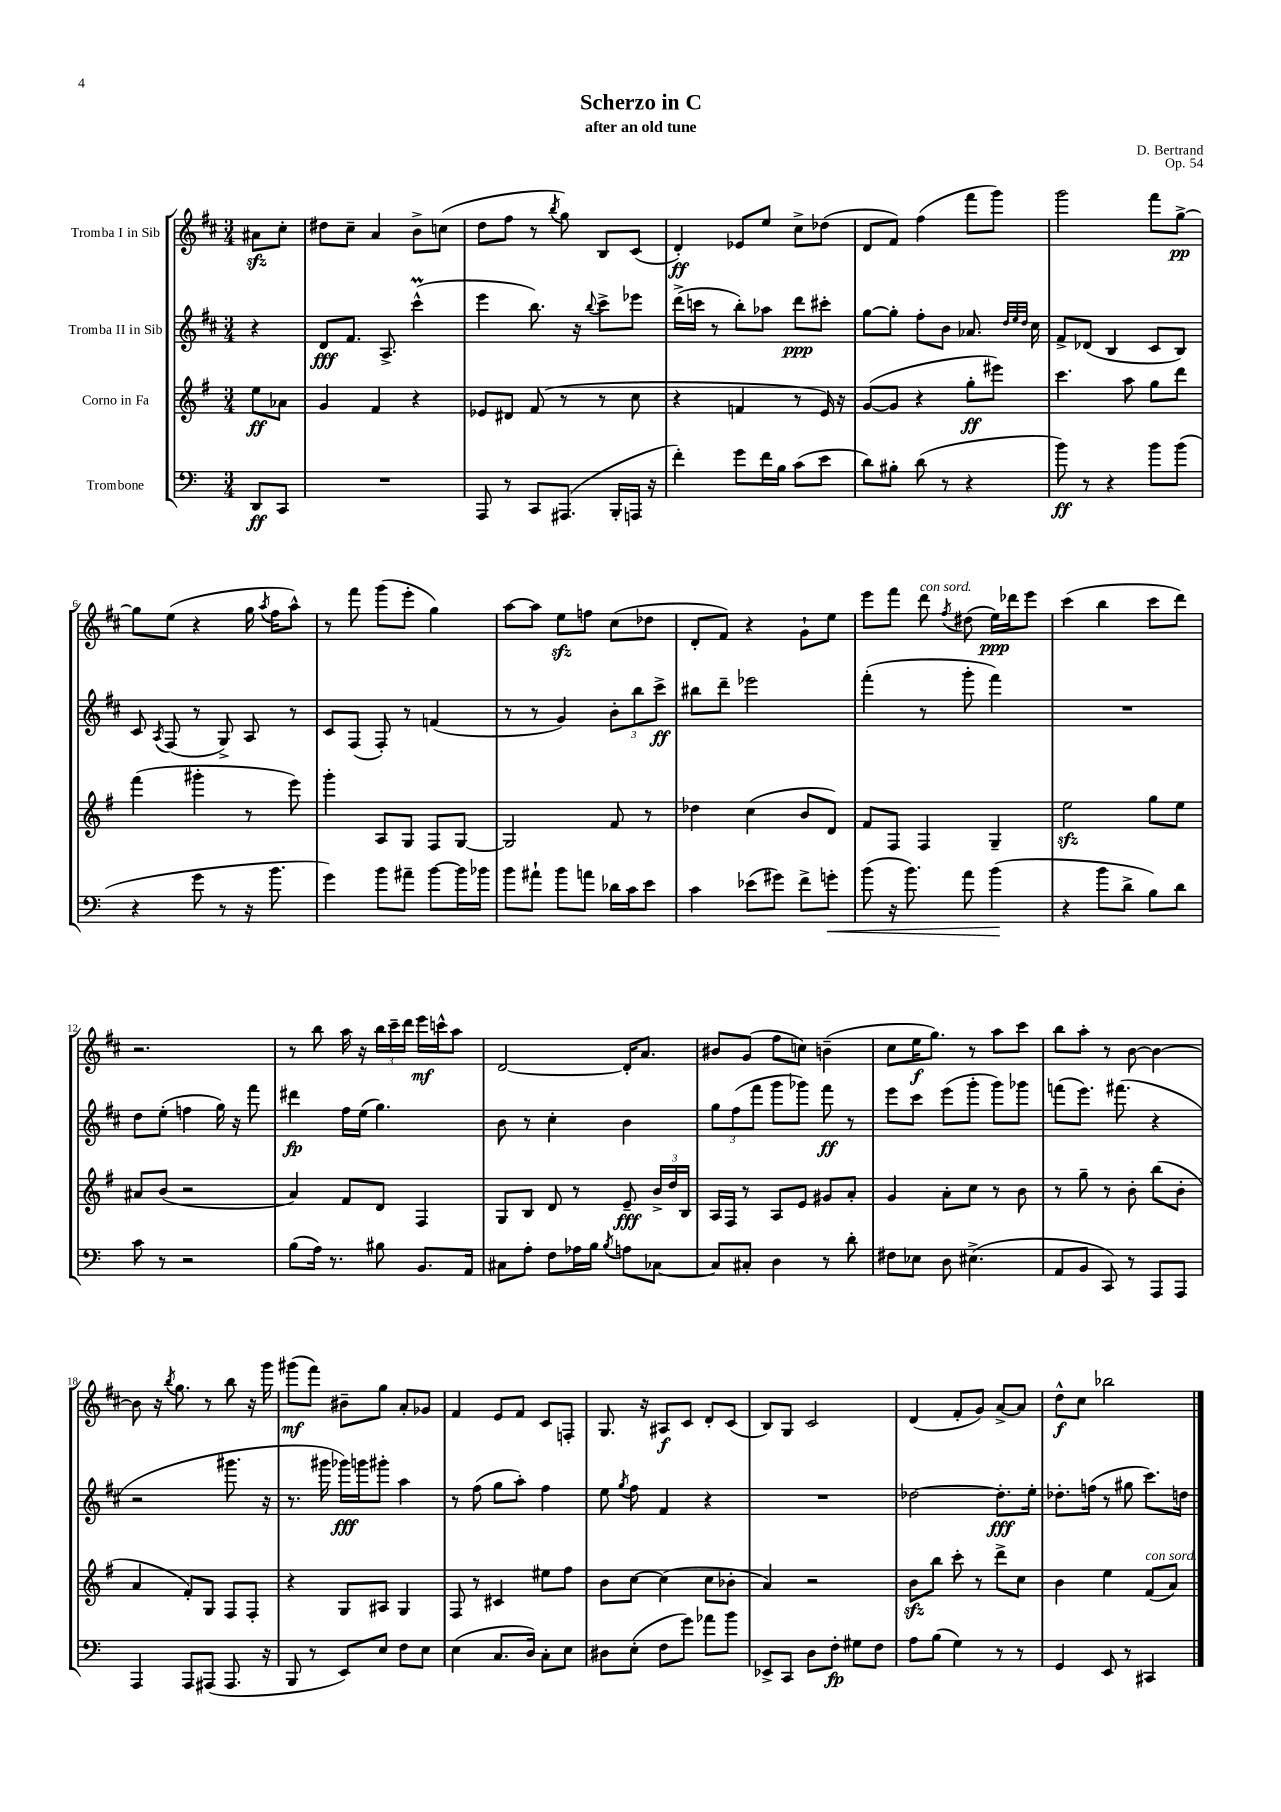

**kern	**dynam	**kern	**dynam	**kern	**dynam	**kern	**dynam
*part4	*part4	*part3	*part3	*part2	*part2	*part1	*part1
*staff4	*staff4	*staff3	*staff3	*staff2	*staff2	*staff1	*staff1
*I"Trombone	*	*I"Corno in Fa	*	*I"Tromba II in Sib	*	*I"Tromba I in Sib	*
*clefF4	*	*clefG2	*	*clefG2	*	*clefG2	*
*k[]	*	*k[f#]	*	*k[f#c#]	*	*k[f#c#]	*
*M3/4	*	*M3/4	*	*M3/4	*	*M3/4	*
=	=	=	=	=	=	=	=
8DD/L	ff	8ee\L	ff	4r	.	8a#Xzz\L	.
8CC/J	.	8a-X\J	.	.	.	8cc#'\J	.
=1	=1	=1	=1	=1	=1	=1	=1
2.r	.	4g/	.	8d/L	fff	8dd#X\L	.
.	.	.	.	8.f#/J	.	8cc#~\J	.
.	.	4f#/	.	.	.	4a/	.
.	.	.	.	8.A^/	.	.	.
.	.	4r	.	(4ccc#m^^\	.	8b^\L	.
.	.	.	.	.	.	(8ccn\J	.
=2	=2	=2	=2	=2	=2	=2	=2
8AAA/	.	8e-X/L	.	4eee\	.	8dd\L	.
8r	.	8d#X/J	.	.	.	8ff#\J	.
8CC/L	.	(8f#/	.	8.bb\)	.	8r	.
.	.	.	.	.	.	8qbb/	.
(8.AAA#X/J	.	8r	.	.	.	8gg\)	.
.	.	.	.	16r	.	.	.
.	.	.	.	8qqbb/	.	.	.
.	.	8r	.	8ccc#^\L	.	8B/L	.
16BBB'/LL	.	.	.	.	.	.	.
16AAAn/JJ	.	8cc\	.	8eee-X\J	.	(8c#/J	.
16r	.	.	.	.	.	.	.
=3	=3	=3	=3	=3	=3	=3	=3
4f'\)	.	4r	.	(16ddd^\LL	.	4d'/)	ff
.	.	.	.	16cccn\JJ	.	.	.
.	.	.	.	8r	.	.	.
8g\L	.	4fn/	.	8bb'\L)	.	8e-X/L	.
16f\L	.	.	.	8aa-X\J	.	8ee/J	.
16B\JJ	.	.	.	.	.	.	.
(8c\L	.	8r	.	8ddd\L	ppp	8cc#^\L	.
8e\J	.	16e/)	.	8ccc#X'\J	.	(8dd-X\J	.
.	.	16r	.	.	.	.	.
=4	=4	=4	=4	=4	=4	=4	=4
8d\L)	.	([8g/L	.	[8gg\L	.	8d/L	.
8B#X'\J	.	8g/J]	.	8gg'\J]	.	8f#/J)	.
(8d\	.	4r	.	8ff#'\L	.	(4ff#\	.
8r	.	.	.	8b\J	.	.	.
4r	.	8gg'\L	ff	8.a-X/	.	8fff#\L	.
.	.	8eee#X\J)	.	.	.	8ggg\J)	.
.	.	.	.	32qqdd/LLL	.	.	.
.	.	.	.	32qqee/	.	.	.
.	.	.	.	32qqdd/JJJ	.	.	.
.	.	.	.	16cc#\	.	.	.
=5	=5	=5	=5	=5	=5	=5	=5
8b\)	ff	4.ccc\	.	8f#^/L	.	2ggg\	.
8r	.	.	.	(8d-X/J	.	.	.
4r	.	.	.	4B/	.	.	.
.	.	8aa\	.	.	.	.	.
8b\L	.	8gg\L	.	8c#/L	.	8fff#\L	.
(8b\J	.	8ddd\J	.	8B/J)	.	[8gg^\J	pp
!!LO:LB:g=z
=6	=6	=6	=6	=6	=6	=6	=6
4r	.	(4fff#\	.	8c#/	.	8gg\L]	.
.	.	.	.	8qA/	.	.	.
.	.	.	.	(8F#/	.	(8ee\J	.
8g\	.	4ggg#X'\	.	8r	.	4r	.
8r	.	.	.	8G^/)	.	.	.
16r	.	8r	.	8A/	.	16gg\	.
.	.	.	.	.	.	8qaa/	.
8.b\	.	.	.	.	.	16ff#\KL	.
.	.	8eee\)	.	8r	.	8aa^^\J)	.
=7	=7	=7	=7	=7	=7	=7	=7
4g\)	.	4ggg'\	.	8c#/L	.	8r	.
.	.	.	.	(8F#/J	.	8fff#\	.
8b\L	.	8A/L	.	8F#'/)	.	(8ggg\L	.
8a#X~\J	.	8G/J	.	8r	.	8eee'\J	.
[8b\L	.	8F#/L	.	(4fn/	.	4gg\)	.
16b\L]	.	[8G/J	.	.	.	.	.
16b-X\JJ	.	.	.	.	.	.	.
=8	=8	=8	=8	=8	=8	=8	=8
8b\L	.	2G/]	.	8r	.	[8aa\L	.
8a#X`\J	.	.	.	8r	.	8aa\J]	.
8b\L	.	.	.	4g/)	.	8eezz\L	.
8an\J	.	.	.	.	.	8ffn\J	.
16d-X\LL	.	8f#/	.	12b'\L	.	(8cc#\L	.
16c\J	.	.	.	.	.	.	.
.	.	.	.	12bb\	.	.	.
8e\J	.	8r	.	.	.	8dd-X\J	.
.	.	.	.	12ccc#^\J	ff	.	.
=9	=9	=9	=9	=9	=9	=9	=9
4c\	.	4dd-X\	.	8bb#X\L	.	8d'/L	.
.	.	.	.	8ddd~\J	.	8f#/J)	.
(8e-X\L	.	(4cc\	.	2eee-X\	.	4r	.
8g#X\J)	.	.	.	.	.	.	.
8f^\L	.	8b/L	.	.	.	8g`\L	.
!	!LO:HP:b	!	!	!	!	!	!
8gn'\J	<	8d/J)	.	.	.	8ee\J	.
=10	=10	=10	=10	=10	=10	=10	=10
(8b\	.	8f#/L	.	(4fff#'\	.	8eee\L	.
16r	.	8F#/J	.	.	.	8fff#\J	.
8.b\)	.	.	.	.	.	.	.
!	!	!	!	!	!	!LO:TX:a:i:t=con sord.	!
.	.	4F#/	.	8r	.	8ddd\	.
.	.	.	.	.	.	8qff#/	.
8a\	.	.	.	8ggg'\	.	(8dd#X\	.
(4b\	.	4G~/	.	4fff#\)	.	16ee\LL)	ppp
.	.	.	.	.	.	16ddd-X\J	.
.	.	.	.	.	.	8eee\J	.
.	[	.	.	.	.	.	.
=11	=11	=11	=11	=11	=11	=11	=11
4r	.	2eezz\	.	2.r	.	(4ccc#\	.
8b\L	.	.	.	.	.	4bb\	.
8d^\J	.	.	.	.	.	.	.
8B\L)	.	8gg\L	.	.	.	8ccc#\L	.
8d\J	.	8ee\J	.	.	.	8ddd\J)	.
!!LO:LB:g=z
=12	=12	=12	=12	=12	=12	=12	=12
8c\	.	8a#X/L	.	8dd\L	.	2.r	.
8r	.	(8b/J	.	(8ee'\J	.	.	.
2r	.	2r	.	4ffn\	.	.	.
.	.	.	.	16gg\)	.	.	.
.	.	.	.	16r	.	.	.
.	.	.	.	8fff#\	.	.	.
=13	=13	=13	=13	=13	=13	=13	=13
(8B\L	.	4a/)	.	4ddd#X\	fp	8r	.
16A\Jk)	.	.	.	.	.	8bb\	.
8.r	.	.	.	.	.	.	.
.	.	8f#/L	.	16ff#\LL	.	16aa\	.
.	.	.	.	(16ee\JJ	.	16r	.
8B#X\	.	8d/J	.	4.gg\)	.	24bb\LL	.
.	.	.	.	.	.	24ccc#~\	.
.	.	.	.	.	.	24ddd\JJ	.
8.BB/L	.	4F#/	.	.	.	16eee\LL	mf
.	.	.	.	.	.	16cccn^^\J	.
.	.	.	.	.	.	8aa\J	.
16AA/Jk	.	.	.	.	.	.	.
=14	=14	=14	=14	=14	=14	=14	=14
8C#X\L	.	8G/L	.	8b\	.	[2d/	.
8A'\J	.	8B/J	.	8r	.	.	.
8F\L	.	8d/	.	4cc#'\	.	.	.
16A-X\L	.	8r	.	.	.	.	.
16B\JJ	.	.	.	.	.	.	.
8qB/	.	.	.	.	.	.	.
8An\L	.	8e~/	fff	4b\	.	16d'/KL]	.
.	.	.	.	.	.	8.a/J	.
[8C-X\J	.	24b^/LL	.	.	.	.	.
.	.	24dd/	.	.	.	.	.
.	.	24B/JJ	.	.	.	.	.
=15	=15	=15	=15	=15	=15	=15	=15
8C-/L]	.	16A/LL	.	12gg\L	.	8b#X/L	.
.	.	16F#/JJ	.	.	.	.	.
.	.	.	.	(12ff#\	.	.	.
8C#X'/J	.	8r	.	.	.	(8g/J	.
.	.	.	.	12fff#\J	.	.	.
4D\	.	8A/L	.	8ggg\L	.	8ff#\L	.
.	.	8e/J	.	8ggg-X\J)	.	8ccn\J)	.
8r	.	8g#X/L	.	8fff#\	ff	(4bn~\	.
8d'\	.	8a'/J	.	8r	.	.	.
=16	=16	=16	=16	=16	=16	=16	=16
8F#X\L	.	4g/	.	8eee\L	.	8cc#\L	.
8E-X\J	.	.	.	8ccc#\J	.	16ee\K	f
.	.	.	.	.	.	8.gg\J)	.
8D\	.	8a'\L	.	(8eee\L	.	.	.
(4.E#X^\	.	8cc\J	.	8ggg'\J	.	8r	.
.	.	8r	.	8ggg\L)	.	8aa\L	.
.	.	8b\	.	8ggg-X\J	.	8ccc#\J	.
=17	=17	=17	=17	=17	=17	=17	=17
8AA/L	.	8r	.	(8fffn\L	.	8bb\L	.
8BB/J	.	8gg~\	.	8.eee\J)	.	8aa'\J	.
8CC/)	.	8r	.	.	.	8r	.
.	.	.	.	(8.fff#X\	.	.	.
8r	.	8b'\	.	.	.	[8b\	.
8AAA/L	.	(8bb\L	.	4r	.	4b\_	.
8AAA/J	.	8b'\J	.	.	.	.	.
!!LO:LB:g=z
=18	=18	=18	=18	=18	=18	=18	=18
4AAA/	.	4a/	.	2r	.	8b\]	.
.	.	.	.	.	.	16r	.
.	.	.	.	.	.	8qbb/	.
.	.	.	.	.	.	8.gg\	.
8AAA/L	.	8f#'/L)	.	.	.	.	.
(8AAA#X/J	.	8G/J	.	.	.	8r	.
8.AAA#/	.	8F#/L	.	8.ggg#X\	.	8bb\	.
.	.	8F#'/J	.	.	.	16r	.
16r	.	.	.	16r	.	16ggg\	.
=19	=19	=19	=19	=19	=19	=19	=19
8BBB/	.	4r	.	8.r	.	(8ggg#X\L	mf
8r	.	.	.	.	.	8fff#\J)	.
.	.	.	.	16ggg#X\	.	.	.
8EE/L)	.	8G/L	.	16ggg-X\LL)	fff	8b#X~\L	.
.	.	.	.	16gggn\J	.	.	.
8E/J	.	8A#X/J	.	8ggg#X'\J	.	8gg\J	.
8F\L	.	4G/	.	4aa\	.	8a'/L	.
8E\J	.	.	.	.	.	8g-X/J	.
=20	=20	=20	=20	=20	=20	=20	=20
(4E\	.	8F#/	.	8r	.	4f#/	.
.	.	8r	.	(8ff#\	.	.	.
8.C/L	.	4c#X/	.	8gg\L	.	8e/L	.
.	.	.	.	8aa'\J)	.	8f#/J	.
16D/Jk)	.	.	.	.	.	.	.
8C'\L	.	8ee#X\L	.	4ff#\	.	8c#/L	.
8E\J	.	8ff#\J	.	.	.	8Fn'/J	.
=21	=21	=21	=21	=21	=21	=21	=21
8D#X\L	.	8b\L	.	8ee\	.	8.G/	.
.	.	.	.	8qgg/	.	.	.
(8E'\J	.	[8cc\J	.	8ff#\	.	.	.
.	.	.	.	.	.	16r	.
8F\L	.	(4cc\]	.	4f#/	.	8A#X/L	f
8g\J)	.	.	.	.	.	8c#/J	.
8a-X\L	.	8cc\L	.	4r	.	8d'/L	.
8b\J	.	8b-X'\J	.	.	.	(8c#/J	.
=22	=22	=22	=22	=22	=22	=22	=22
8EE-X^/L	.	4a/)	.	2.r	.	8B/L)	.
8CC/J	.	.	.	.	.	8G/J	.
8D\L	.	2r	.	.	.	2c#/	.
8F'\J	fp	.	.	.	.	.	.
8G#X\L	.	.	.	.	.	.	.
8F\J	.	.	.	.	.	.	.
=23	=23	=23	=23	=23	=23	=23	=23
8A\L	.	8bzz\L	.	[2dd-X\	.	(4d/	.
(8B\J	.	8bb\J	.	.	.	.	.
4G\)	.	8ccc'\	.	.	.	8f#'/L	.
.	.	8r	.	.	.	8g/J)	.
8r	.	8ddd^\L	.	8.dd-'\L]	fff	[8a^/L	.
8r	.	8cc\J	.	.	.	8a/J]	.
.	.	.	.	16ee'\Jk	.	.	.
=24	=24	=24	=24	=24	=24	=24	=24
4GG/	.	4b\	.	8.dd-X'\L	.	8dd^^\L	f
.	.	.	.	.	.	8cc#\J	.
.	.	.	.	(16ffn\Jk	.	.	.
8EE/	.	4ee\	.	8r	.	2bb-X\	.
8r	.	.	.	8gg#X\	.	.	.
!	!	!LO:TX:a:i:t=con sord.	!	!	!	!	!
4CC#X/	.	(8f#/L	.	8.ccc#\L)	.	.	.
.	.	8a/J)	.	.	.	.	.
.	.	.	.	16ddn\Jk	.	.	.
==	==	==	==	==	==	==	==
*-	*-	*-	*-	*-	*-	*-	*-
